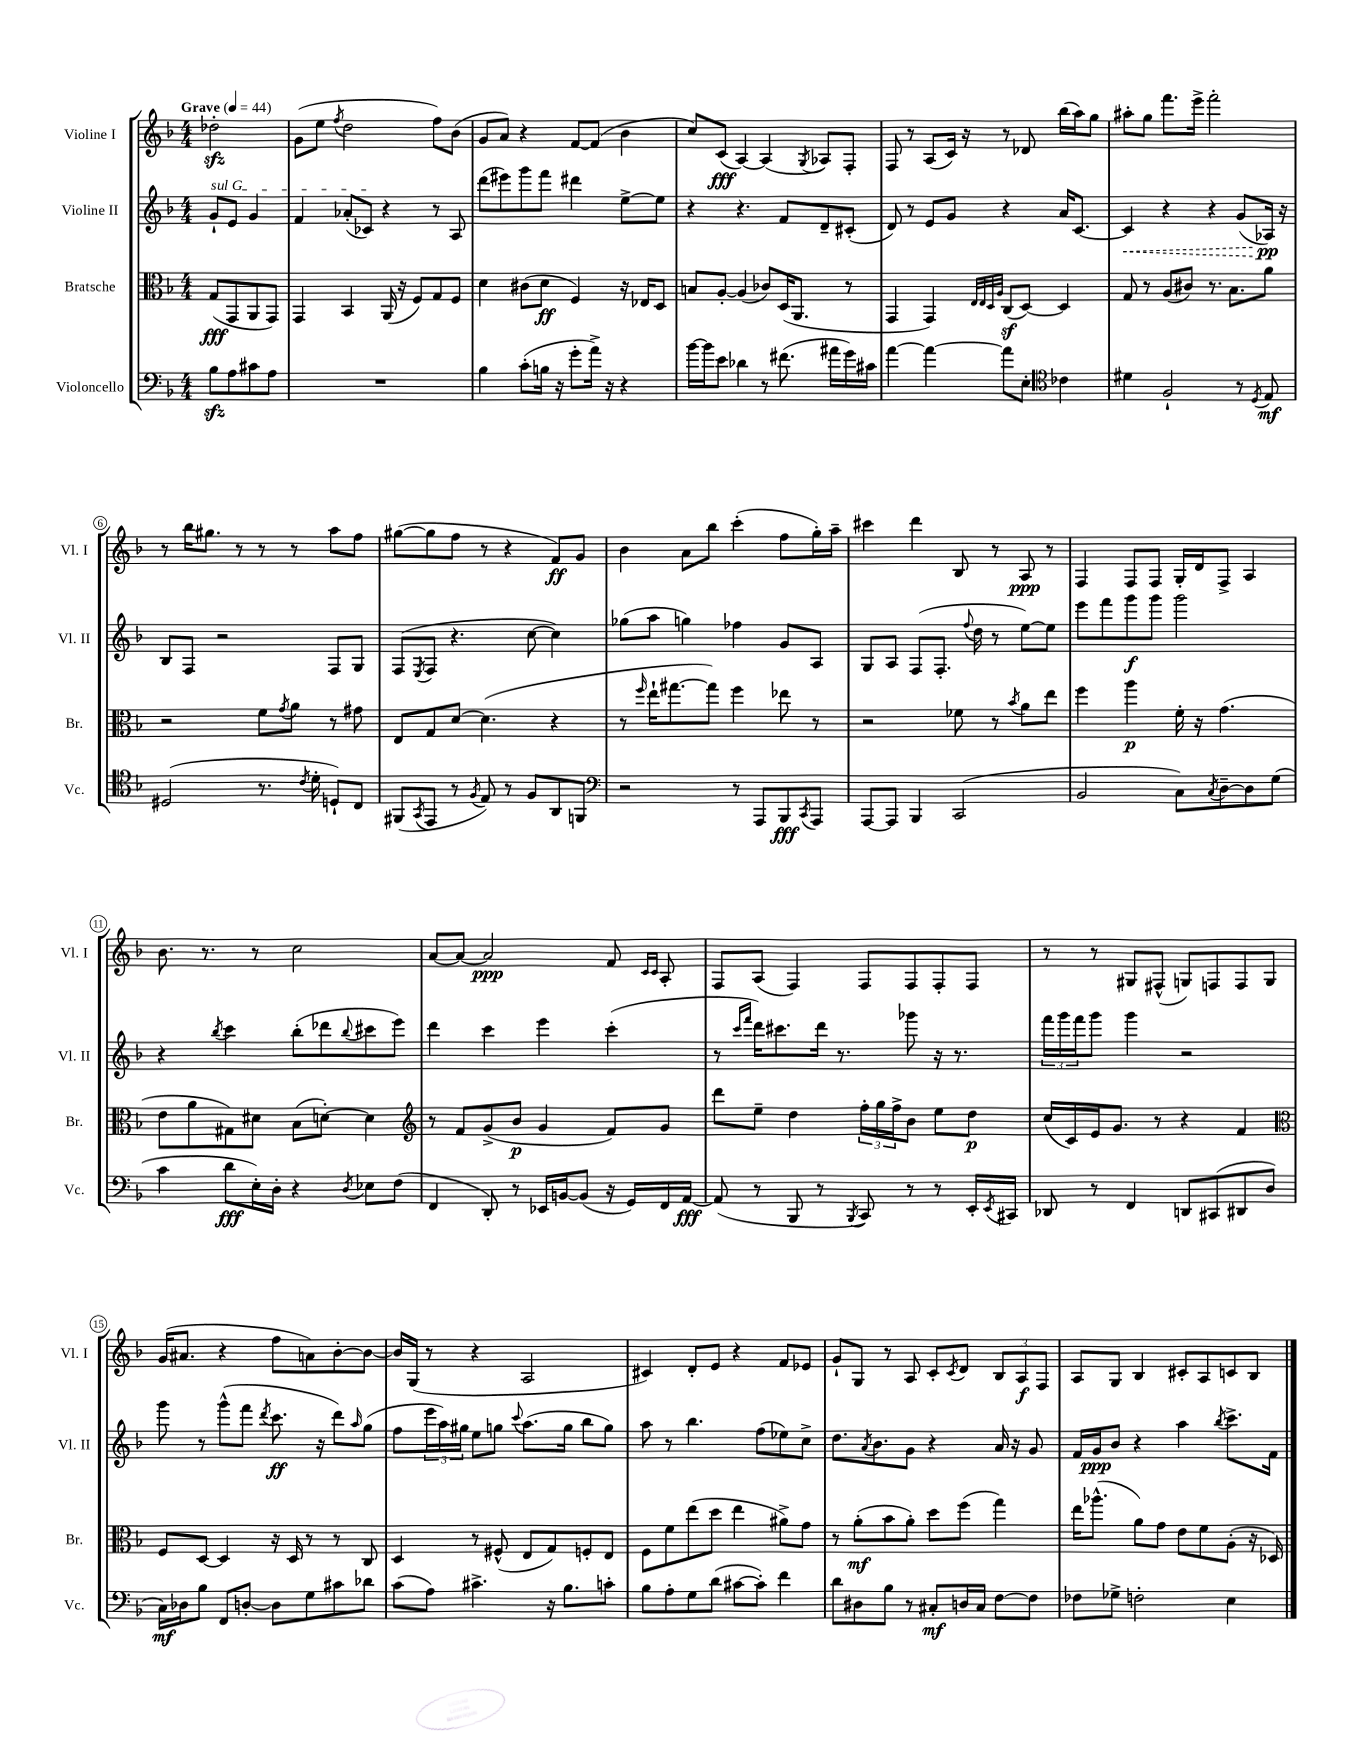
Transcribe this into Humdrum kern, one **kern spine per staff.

**kern	**kern	**kern	**kern
*staff4	*staff3	*staff2	*staff1
*clefF4	*clefC3	*clefG2	*clefG2
*k[b-]	*k[b-]	*k[b-]	*k[b-]
*M4/4	*M4/4	*M4/4	*M4/4
*MM44	*MM44	*MM44	*MM44
8B-\L	(8G/L	8g`/L	2dd-'\
8A\	8GG/	8e/J	.
8c#\	8AA/	4g/	.
8A\J	8GG/J)	.	.
=	=	=	=
1r	4GG/	4f/	(8g\L
.	.	.	8ee\J
.	.	.	8qff/
.	4BB-/	(8a-'/L	2dd\
.	.	8c-/J)	.
.	(16AA/	4r	.
.	16r	.	.
.	8F/L)	.	.
.	8G/	8r	8ff\L)
.	8F/J	8A/	(8b-\J
=	=	=	=
4B-\	4d\	(8ddd\L	8g/L
.	.	8eee#\)	8a/J)
(8c'\L	(8c#\L	8ggg\	4r
16B\Jk	8d\J	8fff\J	.
16r	.	.	.
8g'\L	4F/)	4ddd#\	[8f/L
16a^\Jk)	.	.	(8f/]J
16r	.	.	.
4r	16r	[8ee^\L	4b-\
.	16E-/LK	.	.
.	8D/J	8ee\]J	.
=	=	=	=
[16b-\LL	8B/L	4r	8cc/L)
16b-\]J	.	.	.
8e\J	[8A'/J	.	(8c/J
4d-\	(4A/]	4.r	[4A/)
8r	8c-/L)	.	(4A/]
(8.f#\	(16D/K	8f/L	.
.	8.AA/J	.	.
.	.	.	8qG/
.	.	8d~/	8A-/L)
16a#\LL	.	.	.
16g\)	8r	(8c#'/J	8F'/J
16c#\JJ	.	.	.
=	=	=	=
[4a\	4GG/	8d/)	8F/
.	.	8r	8r
4a\_	4GG/)	8e/L	(8A/L
.	.	8g/J	16c/Jk)
.	.	.	16r
.	32qqE/LLL	.	.
.	32qqE/	.	.
.	32qqD/	.	.
.	32qqA/JJJ	.	.
8a\]L	(8C/L	4r	8r
8E'\J	[8D/J)	.	8d-/
*clefC4	*	*	*
4c-\	4D/]	16a/LK	(16bb-\LL
.	.	[8.c/J	16aa\J)
.	.	.	8gg\J
=	=	=	=
4d#\	8G/	4c/]	8aa#'\L
.	8r	.	8gg\J
2F`/	(8A/L	4r	8.fff\L
.	8c#/J)	.	.
.	.	.	16eee^\Jk
.	8.r	4r	2fff'\
.	8.B-\L	.	.
8r	.	(8g/L	.
8qD/	.	.	.
8E/	8a\J	16A-/Jk)	.
.	.	16r	.
=	=	=	=
(2D#/	2r	8B-/L	8r
.	.	8F/J	16bb-\LK
.	.	.	8.gg#\J
.	.	2r	.
.	.	.	8r
8.r	8f\L	.	8r
.	8qg/	.	.
.	8a\J	.	8r
8qc/	.	.	.
16d'\	.	.	.
8D`/L)	8r	8F/L	8aa\L
8C/J	8g#\	8G/J	8ff\J
=	=	=	=
(8FF#/L	8E/L	(8F/L	([8gg#\L
8qGG/	.	8qE/	.
8EE/J	8G/	8F/J	8gg#\]
8r	[8d/J	4.r	8ff\J
8qF/	.	.	.
8E/)	(4.d\]	.	8r
8r	.	.	4r
8F/L	.	[8cc\	.
8AA/	4r	4cc\])	8f/L)
8FF/J	.	.	8g/J
=	=	=	=
*clefF4	*	*	*
2r	8r	(8gg-\L	4b-\
.	16qqff/	.	.
.	16ee`\LK	8aa\J	.
.	[8.gg#\	.	.
.	.	4gg\)	8a\L
.	8gg#\]J)	.	8bb-\J
8r	4ff\	4ff-\	(4ccc'\
8AAA/L	.	.	.
8BBB-/	8ee-\	8g/L	8ff\L
8qCC/	.	.	.
8AAA/J	8r	8A/J	16gg'\L)
.	.	.	16aa~\JJ
=	=	=	=
[8AAA/L	2r	8G/L	4ccc#\
8AAA/]J	.	8A/J	.
4BBB-/	.	(8F/L	4ddd\
.	.	8.F'/J	.
(2CC/	8f-\	.	8B-/
.	.	8qqff/	.
.	.	16dd\	.
.	8r	8r	8r
.	8qb-/	.	.
.	8a\L	[8ee\L)	8A/
.	8ee\J	8ee\]J	8r
=	=	=	=
2BB-/	4ff\	8eee\L	4F/
.	.	8fff\	.
.	4aa\	8ggg\	8F/L
.	.	8ggg\J	8F/J
8C\L)	16f'\	2ggg\	16G'/LL
.	16r	.	16d/J
8qC/	.	.	.
[8D~\	(4.g\	.	8F^/J
8D\]	.	.	4A/
(8G\J	.	.	.
=	=	=	=
4c\	8e\L	4r	8.b-\
.	8a\	.	.
.	.	.	8.r
.	.	8qbb-/	.
8d\L	8G#\)	4ccc\	.
16E'\L)	8d#\J	.	8r
16D'\JJ	.	.	.
4r	(8B-\L	(8bb-'\L	2cc\
.	[8d'\J)	8ddd-\	.
8qD/	.	8qqbb-/	.
8E-\L	4d\]	8ccc#\	.
(8F\J	.	8eee\J)	.
=	=	=	=
*	*clefG2	*	*
4FF/	8r	4ddd\	[8a/L
.	8f/L	.	8a/_J
8DD'/)	(8g^/	4ccc\	2a/]
8r	8b-/J	.	.
16EE-/LL	4g/	4eee\	.
[16BB/J	.	.	.
(8BB/]J	.	.	.
16r	8f/L)	(4ccc'\	8f/
16GG/LL)	.	.	.
.	.	.	16qqc/LL
.	.	.	16qqc/JJ
16FF/	8g/J	.	8A'/
[16AA/JJ	.	.	.
=	=	=	=
(8AA/]	8ddd\L	8r	8F/L
.	.	16qqccc/LL	.
.	.	16qqfff/JJ	.
8r	8ee~\J	16ddd\LK)	(8A/J
.	.	8.ccc#\	.
8BBB-/	4dd\	.	4F/)
8r	.	16ddd\Jk	.
.	.	8.r	.
8qBBB-/	.	.	.
8CC/)	24ff'\LL	.	8F/L
.	24gg\	.	.
.	24ff^\J	.	.
8r	8b-\J	8ggg-\	8F/
8r	8ee\L	16r	8F'/
.	.	8.r	.
16EE'/LL	8dd\J	.	8F/J
8qEE/	.	.	.
16CC#/JJ	.	.	.
=	=	=	=
8DD-/	(16cc/LL	24fff\LL	8r
.	.	24ggg\	.
.	16c/)	.	.
.	.	24fff\J	.
8r	16e/J	8ggg\J	8r
.	8.g/J	.	.
4FF/	.	4ggg\	8G#/L
.	8r	.	(8F#^^/J
8DD/L	4r	2r	8G/L)
(8CC#/	.	.	8F/
8DD#/	4f/	.	8F/
8D/J	.	.	8G/J
=	=	=	=
*	*clefC3	*	*
16C\LL)	8F/L	8ggg\	(16g/LK
16D-\J	.	.	8.a#/J
8B-\J	[8D/J	8r	.
8FF/L	4D/]	(8ggg^^\L	4r
[8D'/J	.	8fff\J	.
.	.	8qddd/	.
8D\]L	16r	8.ccc\	8ff\L
.	16D/	.	.
8G\	8r	.	8a\)
.	.	16r	.
8c#\	8r	8ddd\L)	[8b-'\
.	.	16qqaa/	.
8d-\J	8C/	(8gg\J	8b-\_J
=	=	=	=
(8c\L	4D/	8ff\L	16b-/]LL
.	.	.	(16G/JJ
8A\J)	.	24eee\L	8r
.	.	24aa\)	.
.	.	24gg#\JJ	.
4.c#^\	8r	8ee\L	4r
.	(8F#^^/	8gg\J	.
.	.	8qqccc/	.
.	8E/L	(8.aa\L	2A/
16r	8G/)	.	.
8.B-\L	.	16gg\Jk	.
.	8F'/	8bb-\L	.
8c'\J	8E/J	8gg\J)	.
=	=	=	=
8B-\L	8F\L	8aa\	4c#/)
8A'\	8f\	8r	.
8G\	(8ee\	4.bb-\	8d'/L
(8d\J	8dd\J	.	8e/J
[8c#\L	4ee\	.	4r
8c#'\]J)	.	(8ff\L	.
4f\	8a#^\L)	8ee-\)	8f/L
.	8g\J	8cc^\J	8e-/J
=	=	=	=
8d\L	8r	8.dd\L	8g`/L
8D#\	(8a'\L	.	8G/J
.	.	8qa/	.
.	.	8.b-\	.
8B-\J	8b-\	.	8r
8r	8a'\J)	8g\J	8A/
8C#'/L	8dd\L	4r	8c'/L
.	.	.	8qc/
16D/L	(8ff\J	.	8d/J
16C#/JJ	.	.	.
[8F\L	4gg\)	16a/	12B-/L
.	.	16r	.
.	.	.	12A/
8F\]J	.	8g/	.
.	.	.	12F/J
=	=	=	=
8F-\L	16ee\LK	16f/LL	8A/L
.	(8.aa-^^\J	16g/J	.
8G-^\J	.	8b-/J	8G/J
2F'\	8a\L)	4r	4B-/
.	8g\J	.	.
.	8e\L	4aa\	8c#'/L
.	8f\	.	8A/
.	.	8qbb-/	.
4E\	(8A'\J	8.ccc^\L	8c/
.	16r	.	8B-/J
.	16D-/)	16f\Jk	.
==	==	==	==
*-	*-	*-	*-
